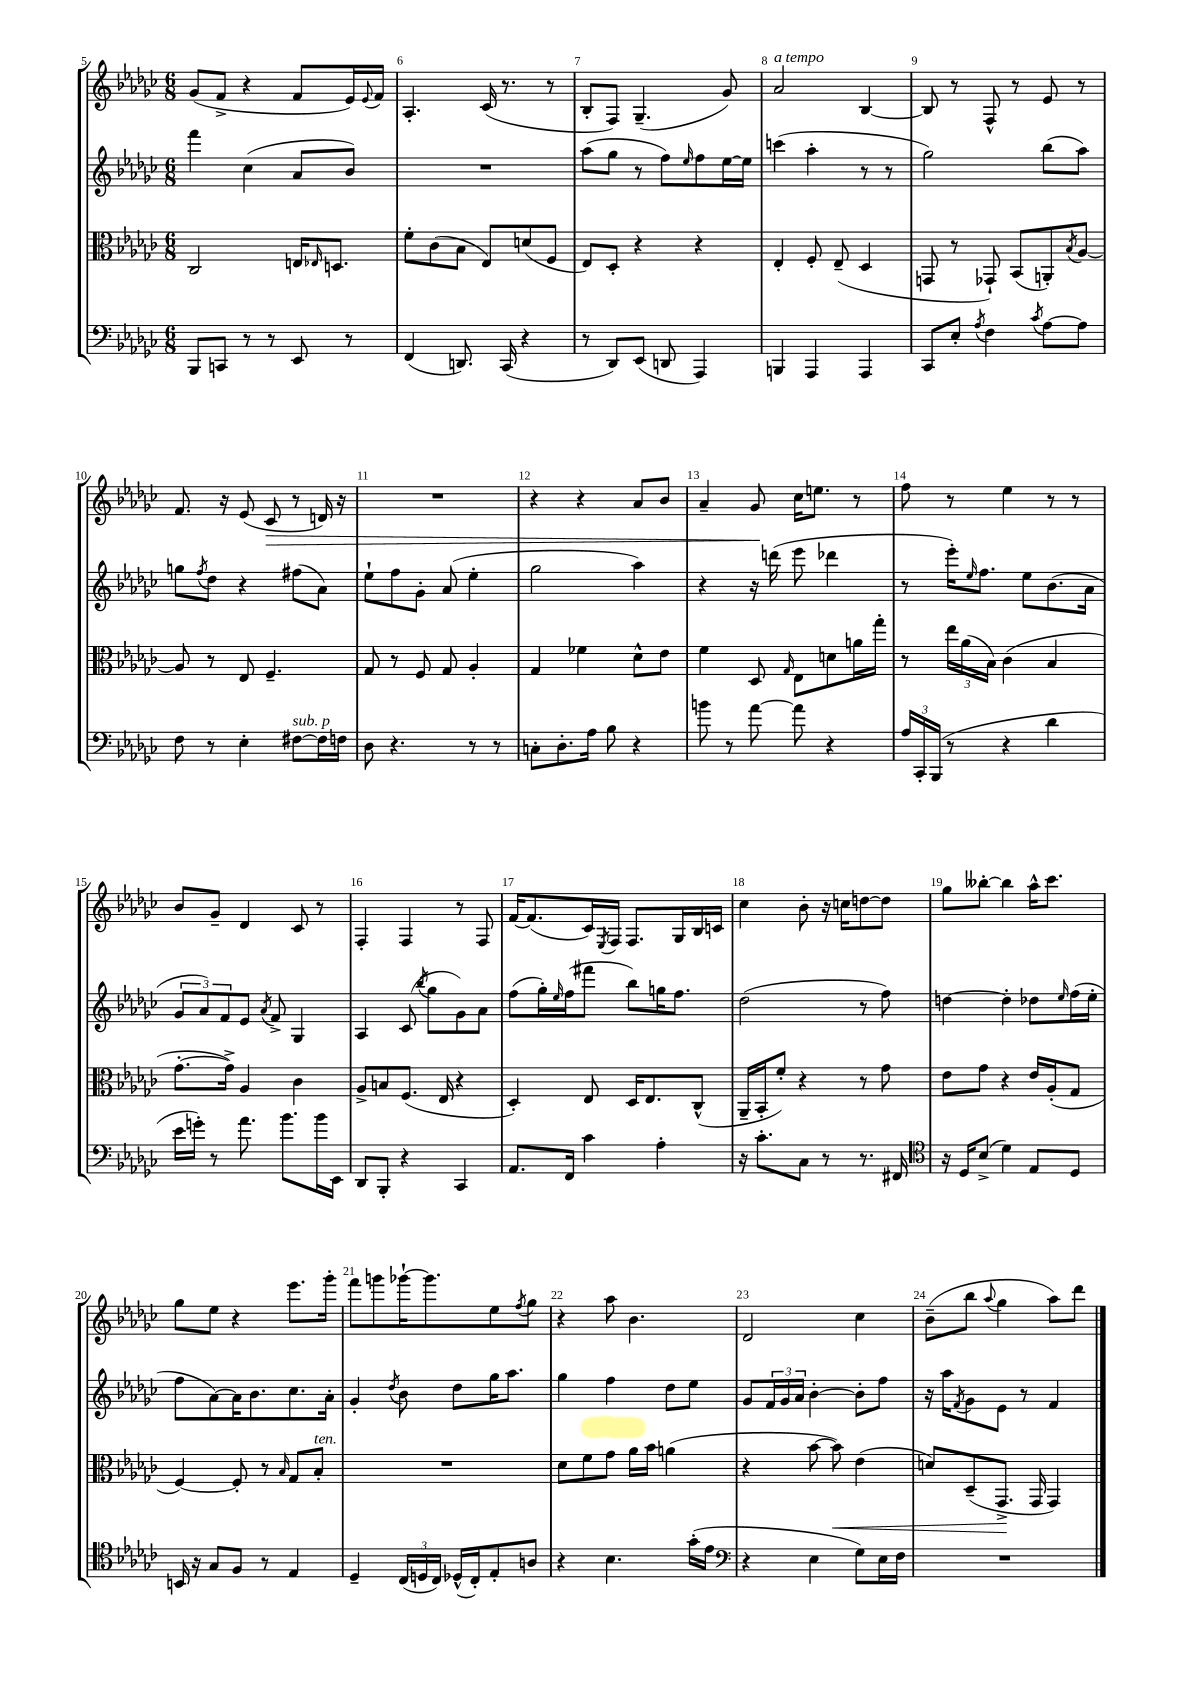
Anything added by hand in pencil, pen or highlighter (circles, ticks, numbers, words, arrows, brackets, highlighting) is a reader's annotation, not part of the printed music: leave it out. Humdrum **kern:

**kern	**kern	**kern	**kern
*staff4	*staff3	*staff2	*staff1
*clefF4	*clefC3	*clefG2	*clefG2
*k[b-e-a-d-g-c-]	*k[b-e-a-d-g-c-]	*k[b-e-a-d-g-c-]	*k[b-e-a-d-g-c-]
*M6/8	*M6/8	*M6/8	*M6/8
8BBB-	2C-	4fff	(8g-
8CC	.	.	8f^
8r	.	(4cc-	4r
8r	.	.	.
8EE-	16E	8a-	8f
.	16qqE-	.	.
.	8.D	.	.
8r	.	8b-)	16e-)
.	.	.	8qqe-
.	.	.	16f
=	=	=	=
(4FF	8f'	2.r	4.A-'
.	(8c-	.	.
8.DD)	8B-	.	.
.	8E-)	.	(16c-
(16CC-	.	.	8.r
4r	(8d	.	.
.	8F	.	8r
=	=	=	=
8r	8E-)	(8aa-	8B-'
8DD-)	8D-'	8gg-	8F)
(8EE-	4r	8r	(4.G-~
8DD	.	8ff)	.
.	.	16qqee-	.
4AAA-)	4r	8ff	.
.	.	[16ee-	8g-)
.	.	16ee-]	.
=	=	=	=
4BBB	4E-'	(4ccc	2a-
4AAA-	8F'	4aa-'	.
.	(8E-~	.	.
4AAA-	4D-	8r	[4B-
.	.	8r	.
=	=	=	=
8CC-	8GG	2gg-)	8B-]
8E-'	8r	.	8r
8qA-	.	.	.
4F	8GG-`)	.	8F^^
.	(8BB-	.	8r
8qc-	.	.	.
[8A-	8AA')	(8bb-	8e-
.	8qB-	.	.
8A-]	[8A-	8aa-)	8r
=	=	=	=
8F	8A-]	8gg	8.f
.	.	8qff	.
8r	8r	8dd-	.
.	.	.	16r
4E-'	8E-	4r	(8e-
.	4.F~	.	8c-
[8F#	.	(8ff#	8r
16F#]	.	8a-)	16d)
16F	.	.	16r
=	=	=	=
8D-	8G-	8ee-`	2.r
4.r	8r	8ff	.
.	8F	8g-'	.
.	8G-	(8a-	.
8r	4A-'	4ee-'	.
8r	.	.	.
=	=	=	=
8C'	4G-	2gg-	4r
8.D-'	.	.	.
.	4f-	.	4r
16A-	.	.	.
8B-	.	.	.
4r	8d-^^	4aa-)	8a-
.	8e-	.	8b-
=	=	=	=
8b	4f	4r	4a-~
8r	.	.	.
[8a-	8D-	16r	8g-
.	.	(16ddd	.
.	16qqG-	.	.
8a-]	8E-	8eee-	16cc-
.	.	.	8.ee
4r	8d	4ddd-	.
.	16a	.	8r
.	16gg-'	.	.
=	=	=	=
24A-	8r	8r	8ff
24CC-'	.	.	.
(24BBB-	.	.	.
8r	24ee-	16eee-')	8r
.	(24a-	.	.
.	.	16qqee-	.
.	.	8.ff	.
.	24B-)	.	.
4r	(4c-	.	4ee-
.	.	8ee-	.
4d-	4B-	(8.b-	8r
.	.	.	8r
.	.	16a-	.
=	=	=	=
16e-	[8.g-'	12g-	8b-
16g')	.	.	.
.	.	12a-)	.
8r	.	.	8g-~
.	.	12f	.
.	16g-^])	.	.
8.a-	4A-	8e-	4d-
.	.	8qa-	.
.	.	8f^	.
8.b-	.	.	.
.	4c-	4G-	8c-
16b-	.	.	8r
16EE-	.	.	.
=	=	=	=
8DD-	8A-^	4A-	4F'
8BBB-'	8B	.	.
4r	(8.F	(8c-	4F
.	.	8qbb-	.
.	.	8gg-	.
.	16E-	.	.
4CC-	4r	8g-)	8r
.	.	8a-	8F
=	=	=	=
8.AA-	4D-')	(8ff	[16f
.	.	.	(8.f]
.	.	16gg-')	.
.	.	16qqee-	.
16FF	.	(16ff	.
4c-	8E-	8fff#	16c-)
.	.	.	8qE-
.	.	.	16F
.	16D-	8bb-)	8.F
.	8.E-	.	.
4A-'	.	16gg	.
.	.	8.ff	16G-
.	(8C-^^	.	16B-
.	.	.	16c
=	=	=	=
16r	16AA-~	(2dd-	4cc-
8.c-'	16BB-'	.	.
.	8f')	.	.
8C-	4r	.	8b-'
8r	.	.	16r
.	.	.	16cc
8.r	8r	8r	[8dd
.	8g-	8ff)	8dd]
16FF#	.	.	.
=	=	=	=
*clefC4	*	*	*
16r	8e-	[4dd	8gg-
16D-	.	.	.
(8B-^	8g-	.	[8bb--'
4d-)	4r	4dd']	4bb--]
8E-	16e-	8dd-	16aa-^^
.	(16A-'	.	8.ccc-
.	.	16qqee-	.
8D-	8G-	(16ff	.
.	.	16ee-'	.
=	=	=	=
16BB	[4F)	8ff	8gg-
16r	.	.	.
8G-	.	[8a-)	8ee-
8F	8F']	16a-]	4r
.	.	8.b-	.
8r	8r	.	.
.	16qqB-	.	.
4E-	8G-	8.cc-	8.eee-
.	8B-'	.	.
.	.	16a-'	16ggg-'
=	=	=	=
4D-~	2.r	4g-'	8fff
.	.	.	8ggg
.	.	8qdd-	.
(24C-	.	8b-	[16ggg-`
24D	.	.	.
.	.	.	8.ggg-]
24C-)	.	.	.
(16D-^^	.	8dd-	.
16C-')	.	.	.
8E-'	.	16gg-	8ee-
.	.	8.aa-	.
.	.	.	8qff
8A	.	.	8gg-
=	=	=	=
4r	8d-	4gg-	4r
.	8f	.	.
4.B-	8g-	4ff	8aa-
.	16a-	.	4.b-
.	16b-	.	.
.	(4a	8dd-	.
(16g-'	.	8ee-	.
16e-	.	.	.
=	=	=	=
*clefF4	*	*	*
4r	4r	8g-	2d-
.	.	24f	.
.	.	24g-	.
.	.	24a-	.
4E-	[8b-	[4b-'	.
.	8b-])	.	.
8G-)	(4e-	8b-']	4cc-
16E-	.	8ff	.
16F	.	.	.
=	=	=	=
2.r	8d)	16r	(8b-~
.	.	16aa-	.
.	.	8qf	.
.	(8D-~	8g-	8bb-
.	.	.	8qqaa-
.	8.GG-^	8e-	4gg-
.	.	8r	.
.	16GG-	.	.
.	4GG-)	4f	8aa-)
.	.	.	8ddd-
==	==	==	==
*-	*-	*-	*-
